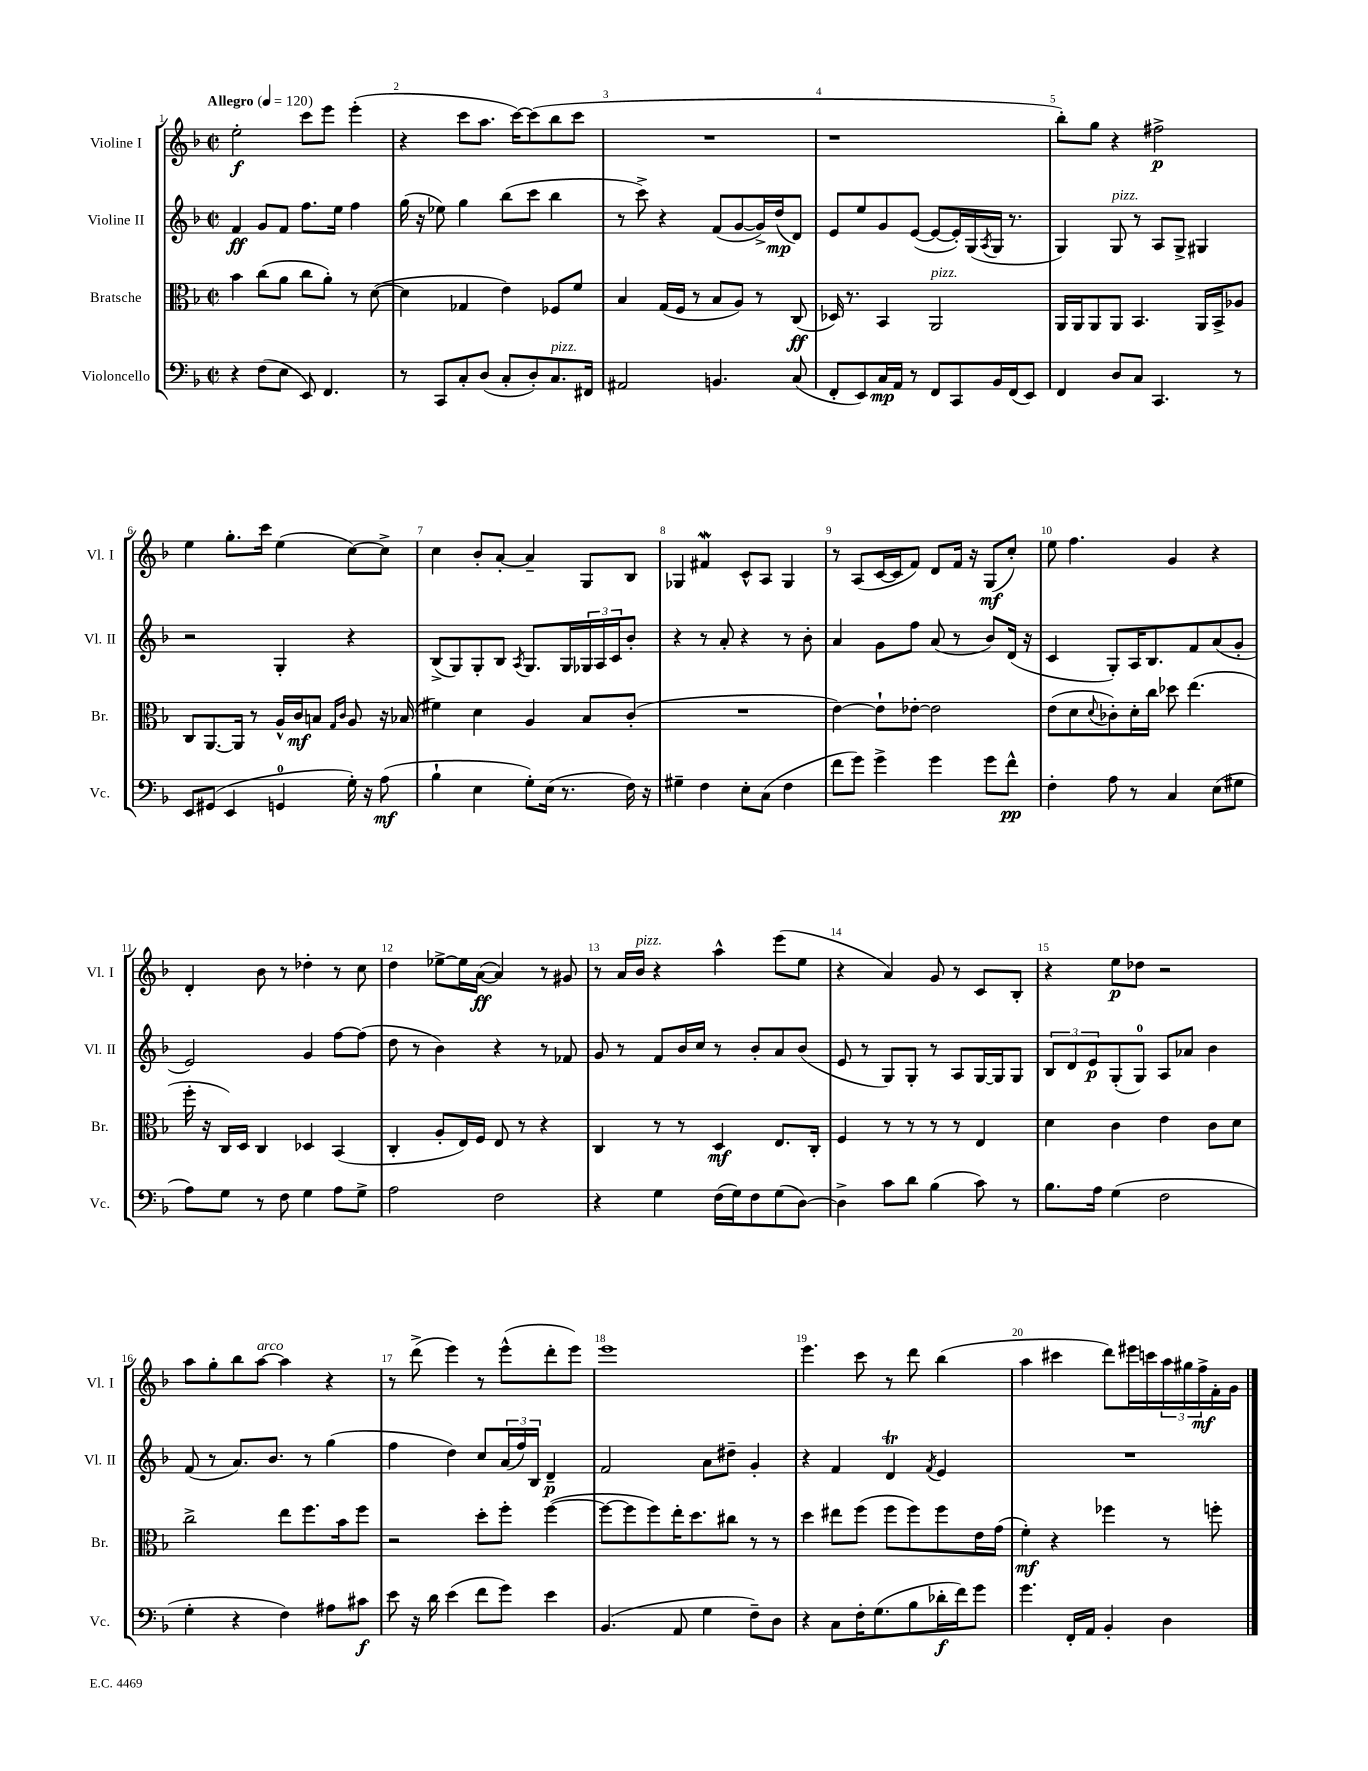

**kern	**kern	**kern	**kern
*staff4	*staff3	*staff2	*staff1
*clefF4	*clefC3	*clefG2	*clefG2
*k[b-]	*k[b-]	*k[b-]	*k[b-]
*M2/2	*M2/2	*M2/2	*M2/2
*met(c|)	*met(c|)	*met(c|)	*met(c|)
*MM120	*MM120	*MM120	*MM120
4r	4b-	4f	2ee'
(8F	(8cc	8g	.
8E	8a	8f	.
8EE)	8cc	8.ff	8ccc
4.FF	8a')	.	8eee
.	.	16ee	.
.	8r	4ff	(4eee'
.	([8d	.	.
=	=	=	=
8r	4d]	(16gg	4r
.	.	16r	.
8CC	.	8ee-)	.
8C'	4G-	4gg	8ccc
(8D	.	.	8.aa
8C'	4e)	(8bb-	.
.	.	.	[16ccc)
8D')	.	8ccc	(8ccc]
8.C	8F-	4bb-	8bb-
.	8f	.	8ccc
16FF#	.	.	.
=	=	=	=
2AA#	4B-	8r	1r
.	.	8ccc^)	.
.	(16G	4r	.
.	16F	.	.
.	8r	.	.
4.BB	8B-	(8f	.
.	8A)	[8g	.
.	8r	16g^])	.
.	.	(16dd	.
(8C	(8C	8d)	.
=	=	=	=
8FF'	16D-)	8e	1r
.	8.r	.	.
8EE)	.	8ee	.
16C	4BB-	8g	.
16AA	.	.	.
8r	.	([8e	.
8FF	2AA	8e_	.
8CC	.	16e'])	.
.	.	(16G	.
.	.	8qA	.
16BB-	.	16G	.
(16FF	.	8.r	.
8EE)	.	.	.
=	=	=	=
4FF	16AA	4G)	8bb-')
.	16AA	.	.
.	8AA	.	8gg
8D	8AA	8G	4r
8C	4.BB-	8r	.
4.CC	.	8A	2ff#^
.	.	8G^	.
.	16AA	4G#	.
.	16BB-^	.	.
8r	8A-	.	.
=	=	=	=
8EE	8C	2r	4ee
(8GG#	[8.AA	.	.
4EE	.	.	8.gg'
.	16AA]	.	.
.	8r	.	.
.	.	.	16ccc
4GG	16A^^	4G'	(4ee
.	16c	.	.
.	8B	.	.
.	16qqG	.	.
.	16qqc	.	.
16G')	8A	4r	[8cc)
16r	.	.	.
(8A	16r	.	8cc^]
.	(16B-	.	.
=	=	=	=
4B-`	4f#)	(8B-^	4cc
.	.	8G)	.
4E	4d	8G'	8b-'
.	.	8B-	[8a'
.	.	8qA	.
8G')	4A	8.G	4a~]
(16E	.	.	.
8.r	.	16G	.
.	8B-	24G-	8G
.	.	24A	.
.	.	24c	.
16F)	(8c'	8b-'	8B-
16r	.	.	.
=	=	=	=
4G#~	1r	4r	4G-
4F	.	8r	4f#
.	.	8a'	.
8E'	.	4r	8c^^
(8C	.	.	8A
4F	.	8r	4G-
.	.	8b-'	.
=	=	=	=
8f	[4e)	4a	8r
8g)	.	.	(8A
4g^	8e`]	8g	[16c
.	.	.	16c]
.	[8e-'	8ff	8f)
4g	2e-]	(8a	8d
.	.	8r	16f
.	.	.	16r
8g	.	8b-)	(8G
8f^^	.	(16d	8cc')
.	.	16r	.
=	=	=	=
4F'	(8e	4c	8ee
.	8d	.	4.ff
.	8qqd	.	.
8A	8c-')	8G')	.
8r	16d'	16A	.
.	16cc	8.B-	.
4C	8dd-	.	4g
.	(4.ee	8f	.
(8E	.	(8a	4r
8G#	.	8g'	.
=	=	=	=
8A)	16ff'	2e)	4d'
.	16r	.	.
8G	16C)	.	.
.	16D	.	.
8r	4C	.	8b-
8F	.	.	8r
4G	4D-	4g	4dd-'
8A	(4BB-	[8ff	8r
8G^	.	(8ff]	8cc
=	=	=	=
2A	4C'	8dd	4dd
.	.	8r	.
.	8A'	4b-)	[8ee-^
.	16E)	.	16ee-]
.	16F	.	([16a
2F	8E	4r	4a])
.	8r	.	.
.	4r	8r	8r
.	.	8f-	8g#
=	=	=	=
4r	4C	8g	8r
.	.	8r	16a
.	.	.	16b-
4G	8r	8f	4r
.	8r	16b-	.
.	.	16cc	.
(16F	4D	8r	4aa^^
16G)	.	.	.
8F	.	8b-'	.
(8G	8.E	8a	(8eee
[8D)	.	(8b-	8ee
.	16C'	.	.
=	=	=	=
4D^]	4F	8e	4r
.	.	8r	.
8c	8r	8G)	4a)
8d	8r	8G'	.
(4B-	8r	8r	8g
.	8r	8A	8r
8c)	4E	[16G	8c
.	.	16G]	.
8r	.	8G	8B-'
=	=	=	=
8.B-	4d	12B-	4r
.	.	12d	.
.	.	12e	.
16A	.	.	.
(4G	4c	(8G'	8ee
.	.	8G)	8dd-
2F	4e	8A	2r
.	.	8a-	.
.	8c	4b-	.
.	8d	.	.
=	=	=	=
4G'	2cc^	(8f	8aa
.	.	8r	8gg'
4r	.	8.a)	8bb-
.	.	.	[8aa
.	.	8.b-	.
4F)	8ee	.	4aa]
.	8.ff	8r	.
8A#	.	(4gg	4r
.	16b-	.	.
8c#	8ff	.	.
=	=	=	=
8e	2r	4ff	8r
16r	.	.	(8ddd^
16d	.	.	.
(4e	.	4dd)	4eee)
8f	8dd'	8cc	8r
8g)	8ff'	(24a	(8eee^^
.	.	24ff)	.
.	.	24B-	.
4e	([4ff	4d~	8ddd'
.	.	.	8eee)
=	=	=	=
(4.BB-	8ff_	2f	1eee
.	8ff]	.	.
.	8ff)	.	.
8AA	16ee'	.	.
.	8.dd	.	.
4G	.	8a	.
.	8cc#	8dd#~	.
8F~)	8r	4g'	.
8D	8r	.	.
=	=	=	=
4r	4dd	4r	4.eee
8C	8ee#	4f	.
16F'	(8ff	.	8ccc
(8.G	.	.	.
.	8ff	4d	8r
8B-	8ff)	.	8ddd
.	.	8qf	.
16d-'	8ff	4e	(4bb-
16f)	.	.	.
8g	16e	.	.
.	(16g	.	.
=	=	=	=
4.g	4f')	1r	4aa
.	4r	.	4ccc#
16FF'	.	.	.
16AA	.	.	.
4BB-'	4ff-	.	8ddd)
.	.	.	16eee#
.	.	.	16ccc
4D	8r	.	24aa
.	.	.	24gg#
.	.	.	24ff^
.	8ff'	.	16f'
.	.	.	16g
==	==	==	==
*-	*-	*-	*-
